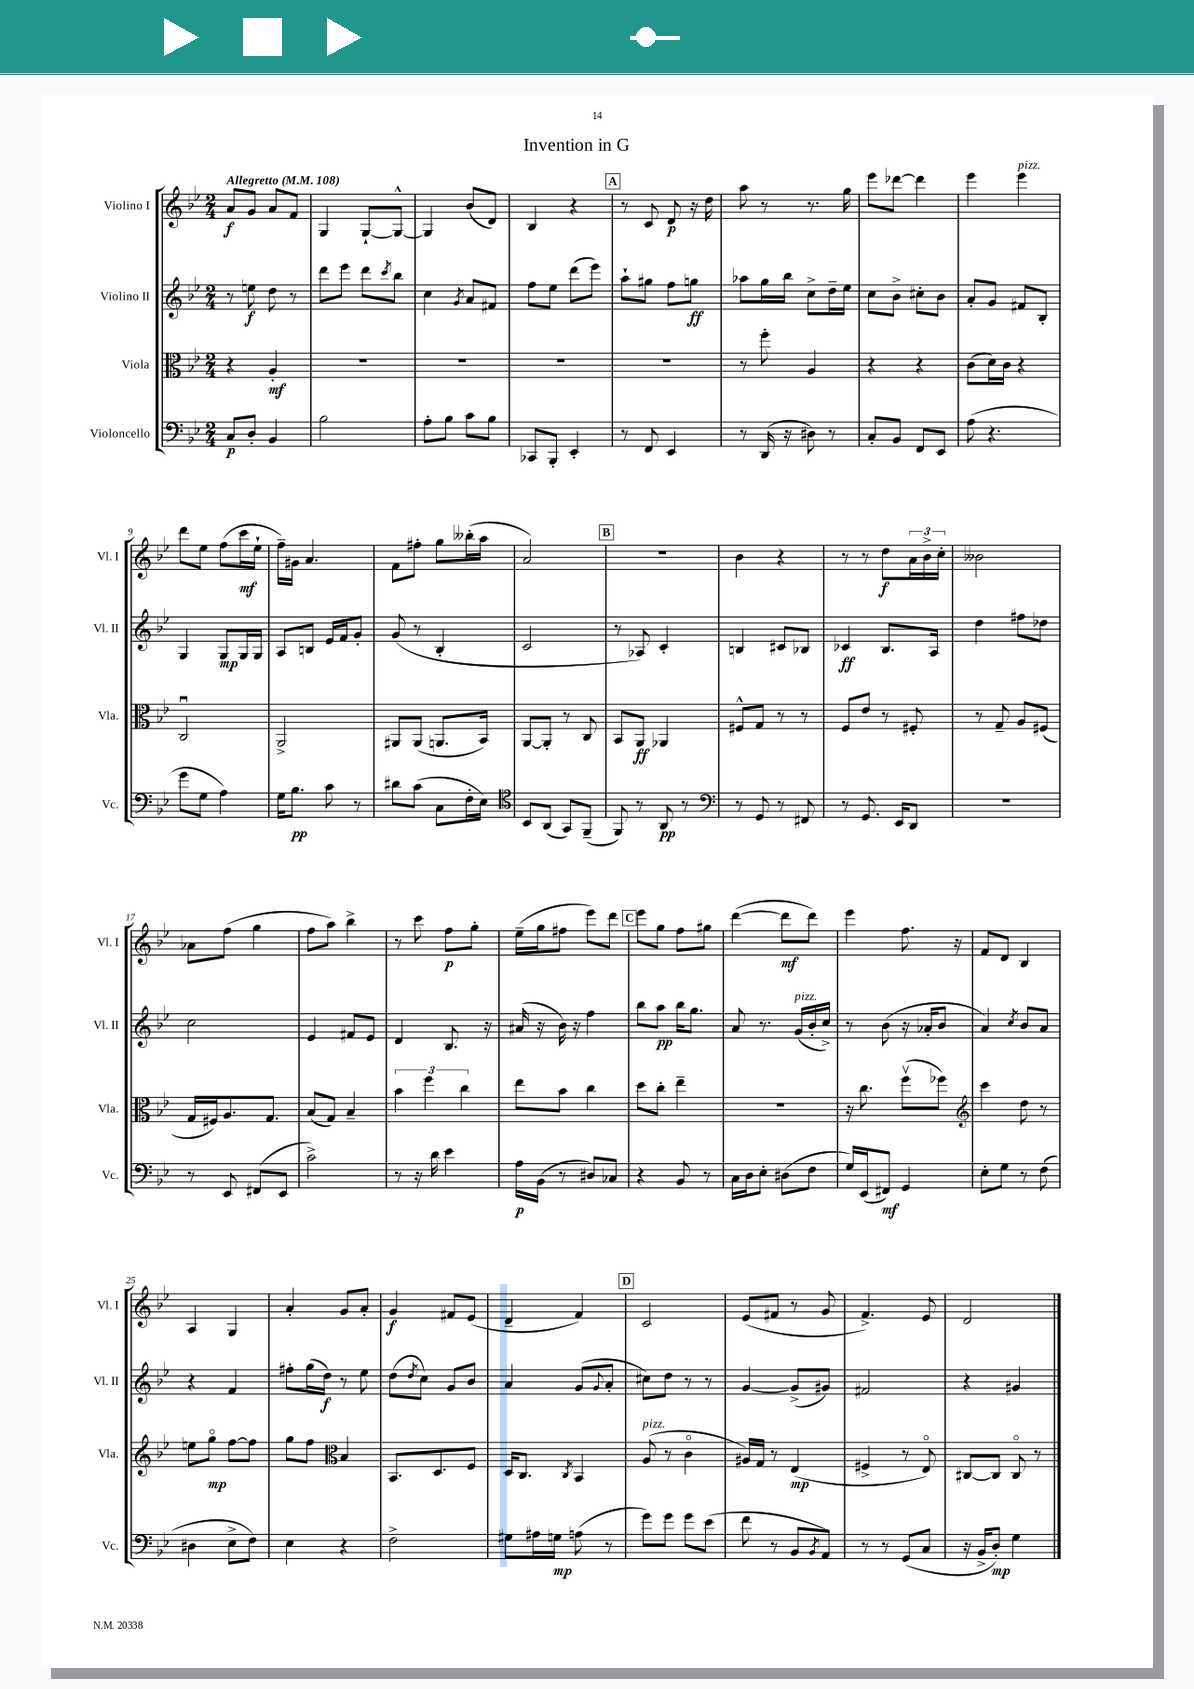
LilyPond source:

\header { title = "Invention in G" }
<<
\new StaffGroup <<
\new Staff = "s0" \with { instrumentName = "Violino I" shortInstrumentName = "Vl. I" } {
    \clef treble \key bes \major \numericTimeSignature \time 2/4 \tempo "Allegretto" 4 = 108
    a'8\f g'8 a'8 f'8 |
    g4 g8~-! g8~-^ |
    g4 bes'8( d'8) |
    bes4 r4 |
    \mark \markup { \box "A" } r8 c'8 d'8\p r16 d''16 |
    a''8 r8 r8. g''16 |
    ees'''8 des'''8~ des'''4 |
    ees'''4 ees'''4^\markup { \italic "pizz." } |
    d'''8 ees''8 f''8( c'''16\mf ees''16-! |
    f''16--) gis'16 a'4. |
    f'8 fis''8-. g''8 beses''16-.( a''16 |
    a'2) |
    \mark \markup { \box "B" } R2 |
    bes'4 r4 |
    r8 r8 d''8\f \tuplet 3/2 { a'16 bes'16-> c''16-. } |
    beses'2 |
    aes'8 f''8( g''4 |
    f''8 a''8) bes''4-> |
    r8 c'''8 f''8\p g''8-. |
    ees''16--( g''16 fis''8 ees'''8) d'''8 |
    \mark \markup { \box "C" } ees'''8 g''8 f''8 gis''8 |
    d'''4~( d'''8\mf d'''8) |
    ees'''4 f''8. r16 |
    f'8 d'8 bes4 |
    a4 g4 |
    a'4-. g'8 a'8-. |
    g'4\f fis'8 ees'8( |
    d'4-- f'4) |
    \mark \markup { \box "D" } c'2 |
    ees'8( fis'8 r8 g'8 |
    f'4.->) ees'8 |
    d'2 \bar "|." |
}
\new Staff = "s1" \with { instrumentName = "Violino II" shortInstrumentName = "Vl. II" } {
    \clef treble \key bes \major \numericTimeSignature \time 2/4
    r8 e''8\f d''8 r8 |
    d'''8 ees'''8 d'''8 \acciaccatura { c'''8 } bes''8 |
    c''4 \acciaccatura { g'8 } a'8 fis'8 |
    f''8 ees''8 d'''8( ees'''8) |
    \mark \markup { \box "A" } a''8-! gis''8 f''8 g''8\ff |
    aes''8 g''16 bes''16 c''8-> d''16-- ees''16 |
    c''8 bes'8-> cis''8-. bes'8 |
    a'8-. g'8 fis'8 bes8-. |
    g4 g8\mp g16 g16 |
    a8 b8 ees'16 f'16 g'8-. |
    g'8( r8 bes4-. |
    c'2 |
    \mark \markup { \box "B" } r8 aes8) c'4-. |
    b4 cis'8 bes8 |
    ces'4\ff bes8. a16 |
    d''4 fis''8 des''8 |
    c''2 |
    ees'4 fis'8 ees'8 |
    d'4 bes8. r16 |
    ais'16( r16 bes'16) r16 f''4 |
    \mark \markup { \box "C" } bes''8 a''8\pp bes''16 g''8. |
    a'8 r8. g'16^\markup { \italic "pizz." }( bes'16-. c''16->) |
    r8 bes'8( r16 aes'16-. bes'8 |
    a'4) \acciaccatura { c''8 } bes'8 a'8 |
    r4 f'4 |
    fis''8-. g''16( d''16\f) r8 ees''8 |
    d''8( \acciaccatura { d''8 } c''8) g'8 bes'8 |
    a'4 g'8( \appoggiatura { g'8 } a'8-. |
    \mark \markup { \box "D" } cis''8) d''8 r8 r8 |
    g'4~ g'8->( gis'8) |
    fis'2 |
    r4 gis'4 \bar "|." |
}
\new Staff = "s2" \with { instrumentName = "Viola" shortInstrumentName = "Vla." } {
    \clef alto \key bes \major \numericTimeSignature \time 2/4
    r4 a4-.\mf |
    R2 |
    R2 |
    R2 |
    \mark \markup { \box "A" } R2 |
    r8 f''8-. a4 |
    r4 r4 |
    c'8( d'16) c'16 r4 |
    c2\downbow |
    a,2-> |
    ais,8 ais,8( a,8. bes,16) |
    a,8~ a,8-. r8 c8 |
    \mark \markup { \box "B" } bes,8 a,8\ff aes,4 |
    fis8-^ g8 r8 r8 |
    f8 ees'8 r8 fis8-. |
    r8 g8-- a8 fis8( |
    g16 fis16) a8. g8. |
    bes8( g8) bes4-- |
    \tuplet 3/2 { bes'4 f''4 c''4 } |
    ees''8 bes'8 c''4 |
    \mark \markup { \box "C" } d''8 c''8-. ees''4-- |
    R2 |
    r16 c''8. f''8\upbow( fes''8) |
    \clef treble c'''4 d''8 r8 |
    e''8 g''8\flageolet\mp f''8~ f''8 |
    g''8 f''8 \clef alto bes4 |
    bes,8. d8. f8 |
    d16 c8. \acciaccatura { c8 } bes,4 |
    \mark \markup { \box "D" } a8^\markup { \italic "pizz." }( r8 c'4\flageolet |
    ais16) g16 r8 ees4\mp( |
    fis4-> r8 ees8\flageolet) |
    cis8~ cis8 cis8\flageolet r8 \bar "|." |
}
\new Staff = "s3" \with { instrumentName = "Violoncello" shortInstrumentName = "Vc." } {
    \clef bass \key bes \major \numericTimeSignature \time 2/4
    c8\p d8-. bes,4 |
    bes2 |
    a8-. bes8 c'8 bes8 |
    ces,8 bes,,8-. ees,4-. |
    \mark \markup { \box "A" } r8 f,8 ees,4 |
    r8 d,16( r16 dis8) r8 |
    c8-. bes,8 f,8 ees,8 |
    a8( r4. |
    g'8 g8 a4) |
    g16 bes8.\pp c'8 r8 |
    dis'8 c'8( c8 f16-. ees16) |
    \clef tenor bes,8 a,8( g,8) f,8--( |
    \mark \markup { \box "B" } f,8) r8 a,8\pp r8 |
    \clef bass r8 g,8 r8 fis,8 |
    r8 g,8. ees,16 d,8 |
    R2 |
    r8 ees,8 fis,8( ees,8 |
    c'2->) |
    r8 r16 d'16 ees'4 |
    a16\p bes,16( r8 dis8) ces8 |
    \mark \markup { \box "C" } r4 bes,8 r8 |
    c16 d16 ees8-. dis8( f8 |
    g16) ees,16( fis,8\mf) g,4 |
    ees8-. g8 r8 f8( |
    dis4 ees8-> f8) |
    ees4 r4 |
    f2-> |
    gis8 ais16 g16\mp a8( r8 |
    \mark \markup { \box "D" } g'8) g'8 g'8 ees'8( |
    f'8 r8 bes,8 \acciaccatura { bes,8 } a,8) |
    r8 r8 g,8( c8 |
    r16 bes,16-> d8-.\mp) g4 \bar "|." |
}
>>
>>
